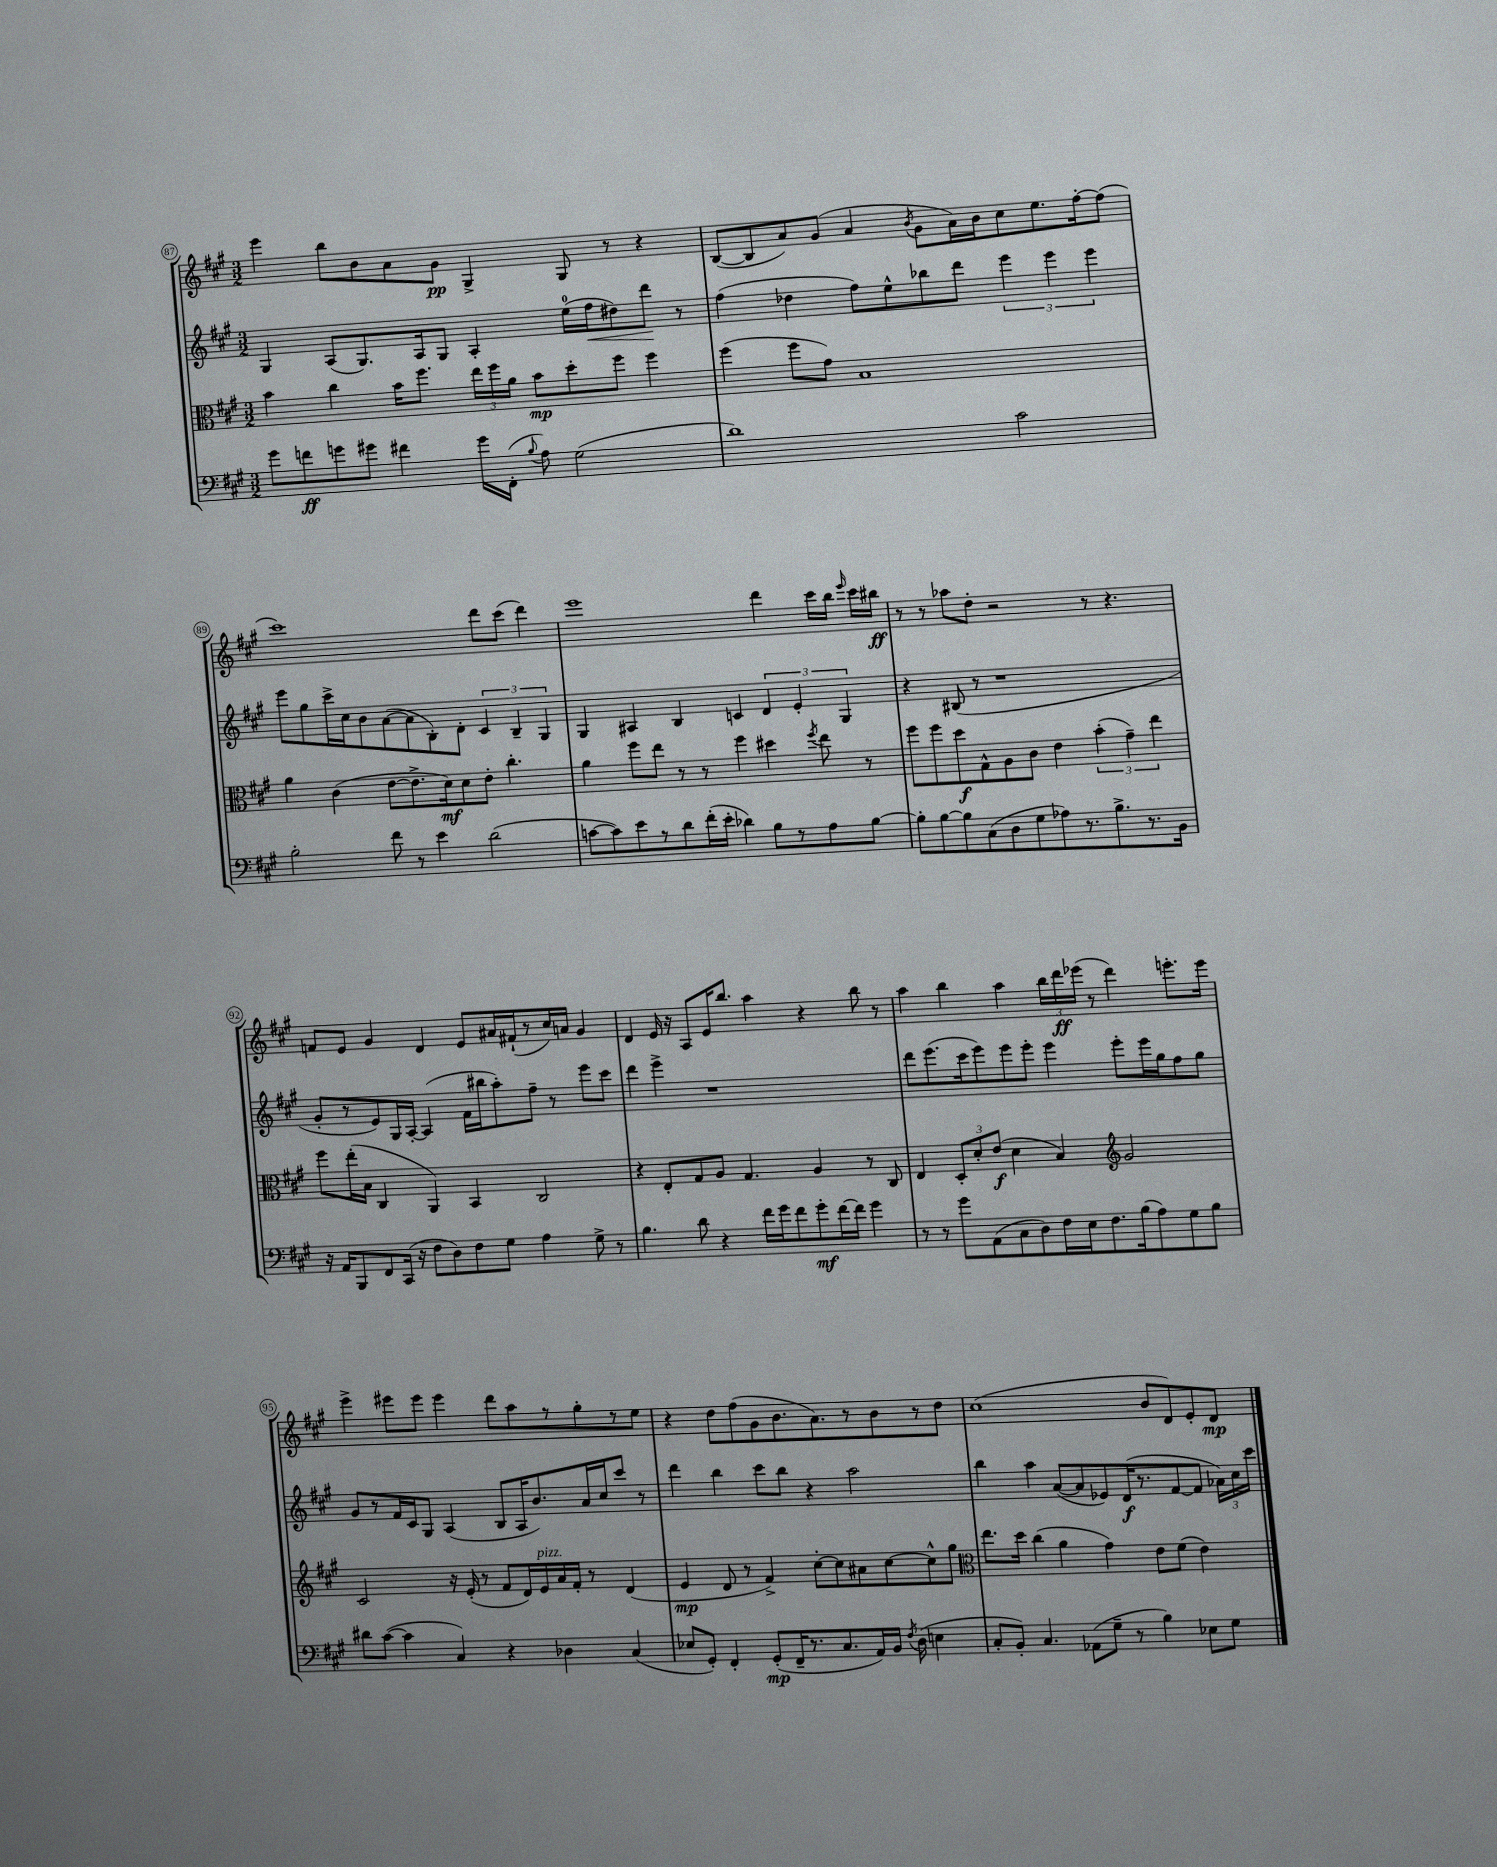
<<
\new StaffGroup <<
\new Staff = "s0" {
    \clef treble \key a \major \numericTimeSignature \time 3/2
    \autoBeamOff e'''4 b''8[ b'8 a'8 gis'8]\pp gis4-> gis8 r8 r4 |
    b8[~( b8 a'8) gis'8]( a'4 \acciaccatura { b'8 } gis'8[ a'16) b'16 cis''8 e''8. fis''16~-. fis''8]( |
    cis'''1) d'''8[ cis'''8]( d'''4) |
    e'''1 d'''4 cis'''16[ b''16] \grace { e'''16 } cis'''16[ bis''16]\ff |
    r8 r8 aes''8[ d''8]-. r2 r8 r4. |
    f'8[ e'8] gis'4 d'4 e'8[ ais'16 fis'16-!( r8 cis''16) a'16] gis'4 |
    d'4 e'16 r16 a8[ e'16 b''8.] a''4 r4 b''8 r8 |
    a''4 b''4 a''4 \tuplet 3/2 { b''16[ d'''16\ff ees'''16]( } r8 d'''4) e'''8.[-. e'''16] |
    e'''4-> eis'''8[ eis'''8] eis'''4 d'''8[ a''8 r8 gis''8-. r8 e''8] |
    r4 d''8[ fis''8( gis'8 b'8. a'8.) r8 b'8 r8 d''8] |
    cis''1( b'8[ d'8) e'8-. d'8]\mp \bar "|." |
}
\new Staff = "s1" {
    \clef treble \key a \major \numericTimeSignature \time 3/2
    \autoBeamOff gis4 a8[( gis8.) a16 gis8] a4-. e''16[-0( fis''16\< dis''8) d'''8]\! r8 |
    fis''4( des''4 fis''8[) e''8-^ bes''8 d'''8] \tuplet 3/2 { e'''4 e'''4 e'''4 } |
    e'''8[ gis''8 cis'''16-> cis''16 b'8 a'8~( a'8 b8-.) d'8]-. \tuplet 3/2 { cis'4 b4-- gis4 } |
    gis4 ais4 b4 c'4 \tuplet 3/2 { d'4 e'4-. gis4 } |
    r4 bis8( r8 r1 |
    gis'8[-. r8 e'8) gis16 a16]~-. a4( fis'16[ bis''16 a''8-.) fis''8]-- r8 e'''8[ cis'''8] |
    d'''4 e'''4-> r1 |
    d'''8[ e'''8.( cis'''16 e'''8) e'''8 e'''8]-. e'''4 e'''8[-. e'''16 gis''16 fis''8 gis''8] |
    gis'8[ r8 fis'16 cis'16 gis8] a4( b8[ a16 b'8.) a'16 cis''16 cis'''8] r8 |
    d'''4 b''4 cis'''8[ b''8] r4 a''2 |
    b''4 a''4 a'8[~( a'8 ees'8) d'16\f( r8. fis'8~ fis'8] \tuplet 3/2 { aes'16[) cis''16 cis'''16] } \bar "|." |
}
\new Staff = "s2" {
    \clef alto \key a \major \numericTimeSignature \time 3/2
    \autoBeamOff b'4 cis''4 b'16[ fis''8.] \tuplet 3/2 { e''16[ fis''16 a'16] } b'8[\mp d''8-. fis''8] fis''4 |
    fis''4( fis''8[ gis'8]) b1 |
    a'4 cis'4( e'8[~ e'8.-> d'16\mf) d'8 e'8]-. cis''4.-. |
    a'4 fis''8[ e''8] r8 r8 fis''4 dis''4 \acciaccatura { fis''8 } e''8 r8 |
    fis''8[ fis''8 d''8\f gis8-^ a8 cis'8] e'4 \tuplet 3/2 { b'4-.( gis'4--) e''4 } |
    fis''8[ e''16-.( b16] cis4 a,4) b,4 cis2 |
    r4 e8[-. gis8 a8] gis4. a4 r8 cis8 |
    e4 \tuplet 3/2 { d8[-. d'8-. e'8]\f( } d'4 b4) \clef treble gis'2 |
    cis'2 r16 e'16-.( r8 fis'8[ d'16) e'16^\markup { \italic "pizz." } a'16 fis'16]-. r8 d'4( |
    e'4\mp d'8 r8 fis'4->) cis''8[~-. cis''8 ais'8 cis''8~ cis''8-^ gis''8] |
    \clef alto e''8.[ d''16] cis''4( a'4 gis'4) e'8[ fis'8]( e'4) \bar "|." |
}
\new Staff = "s3" {
    \clef bass \key a \major \numericTimeSignature \time 3/2
    \autoBeamOff gis'8[ f'8\ff g'8 gis'8] fis'4 gis'16[ fis,16]-.( \appoggiatura { b8 } a8) gis2( |
    d'1) cis'2 |
    b2-. fis'8 r8 e'4 d'2( |
    c'8[~ c'8) e'8 r8 d'8 fis'16-.( e'16]-. des'4) b8[ r8 a8 b8]~ |
    b8[-. b8~ b8 cis8( d8 gis8 aes8) r8. b8.-> r8. b,16] |
    r16 a,16[ b,,8 fis,8 cis,16]( r16 fis8[ d8) fis8 gis8] a4 gis8-> r8 |
    b4. d'8 r4 fis'16[ gis'16 fis'8 gis'8-.\mf fis'16~ fis'16] gis'4 |
    r8 r8 gis'8[ a,8( cis8 d8) fis16 e16 fis8. b16( a8) gis8 b8] |
    dis'8[ cis'8]~( cis'4 cis4) r4 des4 cis4( |
    ees8[ gis,8]-.) fis,4-. gis,8[-.\mp( fis,16-- r8. cis8. a,16) b,16] \acciaccatura { fis8 } d16( e4 |
    cis8[-. b,8]-.) cis4. aes,8[( gis8]-- r8 b4) ees8[ gis8] \bar "|." |
}
>>
>>
\layout { \context { \Score currentBarNumber = #87 \override BarNumber.stencil = #(make-stencil-circler 0.1 0.3 ly:text-interface::print) } }
